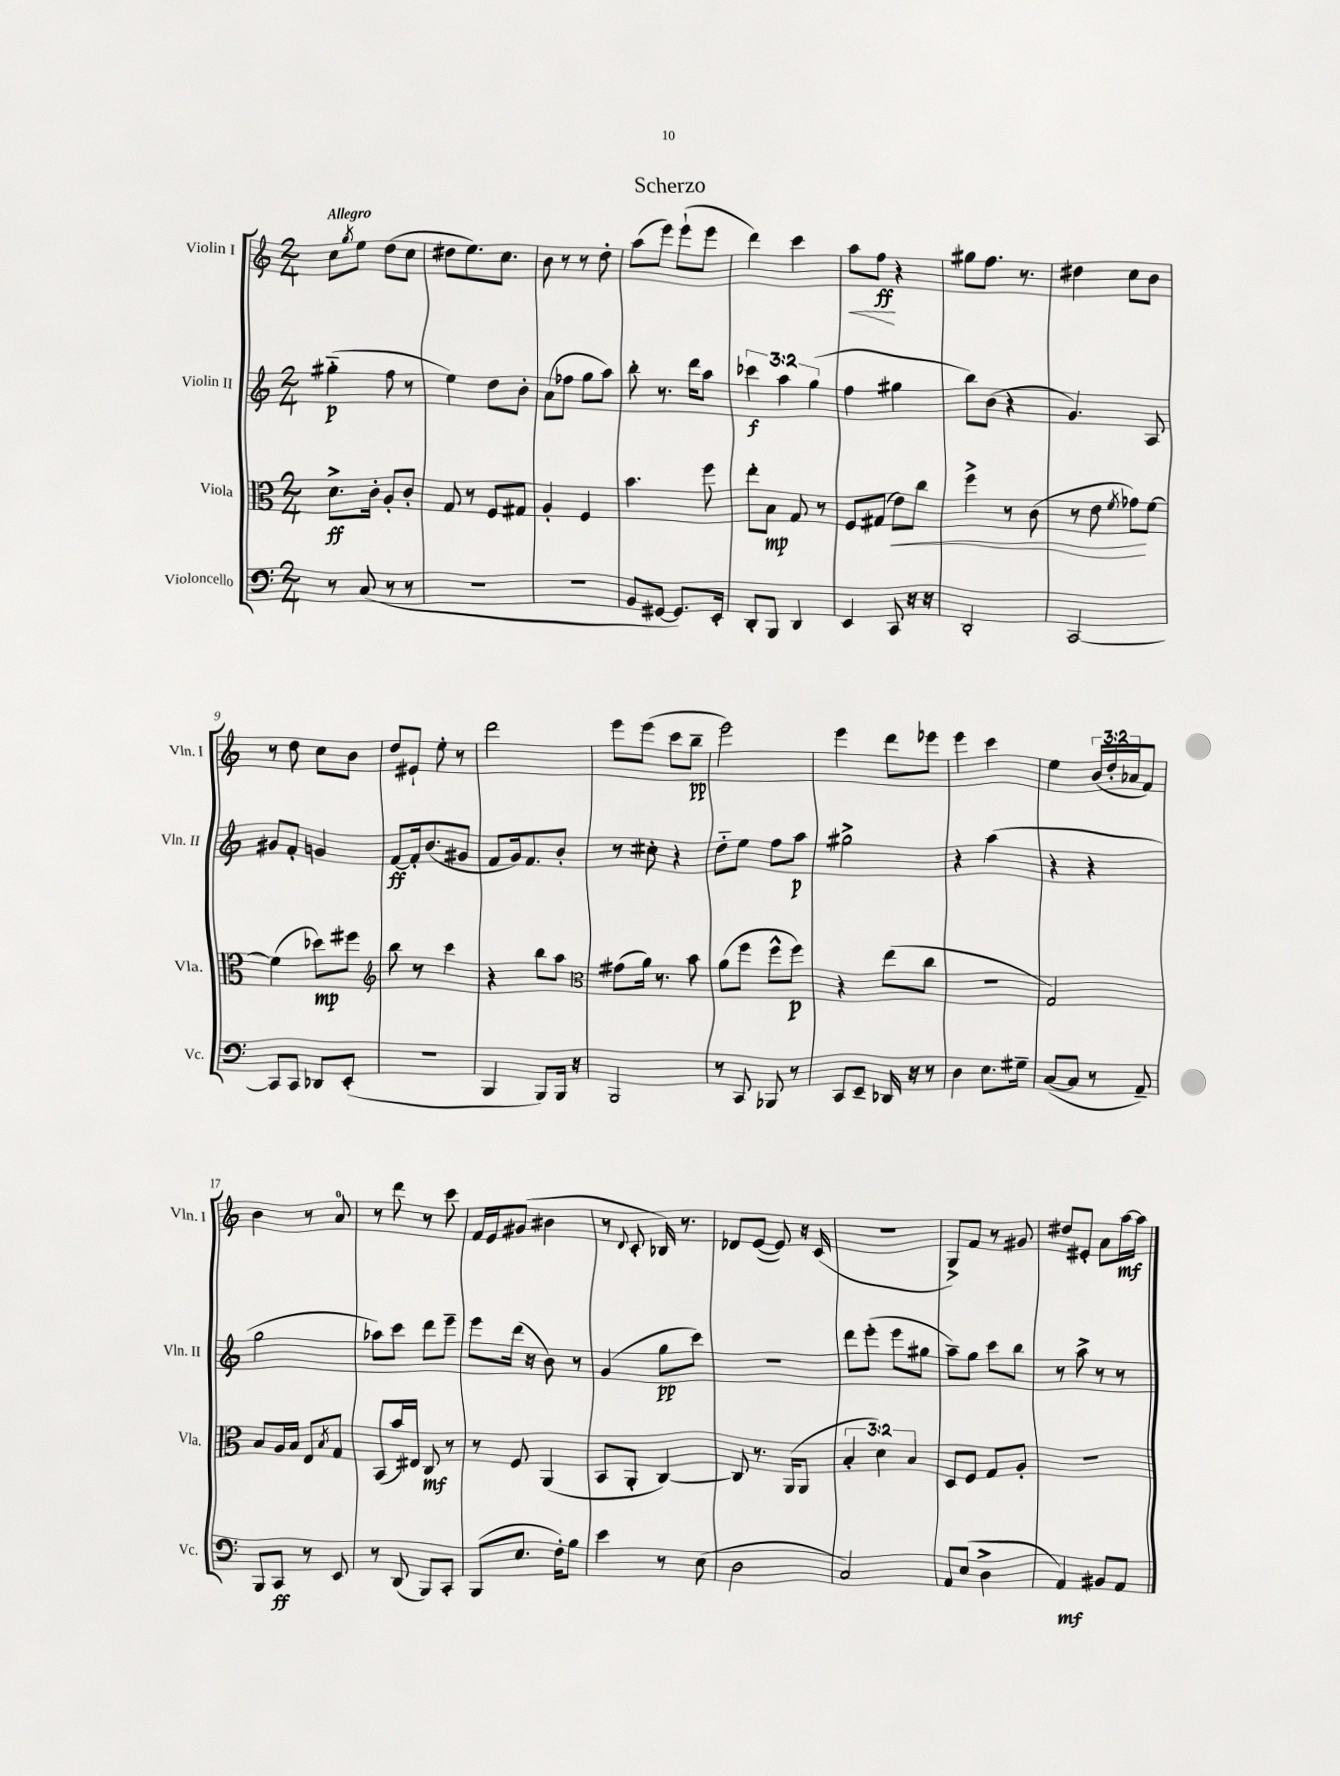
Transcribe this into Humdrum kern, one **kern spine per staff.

**kern	**kern	**kern	**kern
*staff4	*staff3	*staff2	*staff1
*clefF4	*clefC3	*clefG2	*clefG2
*k[]	*k[]	*k[]	*k[]
*M2/4	*M2/4	*M2/4	*M2/4
8r	8.d^	(4gg#'~	8cc
.	.	.	8qgg
(8C	.	.	8ee
.	16c'	.	.
8r	8A'	8ff	(8dd
8r	8c'	8r	8cc
=	=	=	=
2r	8G	4ee)	8dd#
.	8r	.	8.ee)
.	8F	8dd	.
.	.	.	8.cc
.	8G#	8b'	.
=	=	=	=
2r	4A'	(8a	8b
.	.	8ff-	8r
.	4F	8gg	8r
.	.	8aa)	8dd'
=	=	=	=
8BB	4.b	8bb'	(8aa
[8GG#	.	8.r	8eee)
8.GG#])	.	.	(8eee`
.	.	16ddd	.
.	8ff	8aa	8eee
16EE'	.	.	.
=	=	=	=
8DD'	8ee'	6ccc-	4ddd)
8BBB	8B	.	.
.	.	6aa	.
4DD	8G	.	4ccc
.	.	(6gg	.
.	8r	.	.
=	=	=	=
4EE	8F	4ff	8aa
.	(8G#	.	8ff
8CC	8e)	4gg#	4r
16r	8cc	.	.
16r	.	.	.
=	=	=	=
2DD'	4ff^	8bb)	8gg#
.	.	(8b	8.ff
.	8r	4r	.
.	.	.	8.r
.	(8c	.	.
=	=	=	=
[2CC	8r	4.g)	4dd#
.	8e	.	.
.	8qf	.	.
.	8g-)	.	8cc
.	[8f	8A	8b
=	=	=	=
8CC]	(4f]	8g#	8r
8CC	.	8f'	8dd
8DD-	8dd-)	4g	8cc
(8EE'	8ff#	.	8b
=	=	=	=
*	*clefG2	*	*
2r	8bb	[8f	8dd
.	8r	16f']	8e#`
.	.	(8.b	.
.	4ccc	.	8ee'
.	.	8g#	8r
=	=	=	=
4BBB	4r	8f	2ddd
.	.	16g)	.
.	.	8.f	.
8BBB)	8bb	.	.
16BBB	8aa	8b'	.
16r	.	.	.
=	=	=	=
*	*clefC3	*	*
2BBB	(8g#	8r	8eee
.	16a)	8cc#'	(8eee
.	8.r	.	.
.	.	4r	8ccc
.	8b	.	8bb~
=	=	=	=
8r	(8a	8dd'~	2eee)
8CC	8ff	8ee	.
8BBB-	8ff^^	8ff	.
8r	8ff)	8aa	.
=	=	=	=
8CC	4r	2gg#^	4eee
8EE~	.	.	.
16DD-	(8ee	.	8ddd
16r	.	.	.
8r	8cc	.	8eee-
=	=	=	=
4D	2r	4r	4eee
8.E	.	(4aa	4ccc
16G#~	.	.	.
=	=	=	=
([8C	2G)	4r	4ee
8C]	.	.	.
8r	.	4r	(24b
.	.	.	24dd'
.	.	.	24a-
8AA~)	.	.	8f)
=	=	=	=
8BBB	8B	2gg	4b
8CC	16A	.	.
.	16B	.	.
8r	8E	.	8r
.	8qB	.	.
8EE	8G	.	8a
=	=	=	=
8r	(8BB	8aa-)	8r
(8DD	16b)	8ccc	8ddd
.	16E#	.	.
8BBB)	8C	8ddd	8r
8CC'	8r	8eee~	8ccc
=	=	=	=
(8BBB	8r	8eee	16f
.	.	.	16e
8.E	8F	(16ddd	(8g#
.	.	16r	.
.	(4AA	8b)	4b#
16F')	.	.	.
8B	.	8r	.
=	=	=	=
4e	8BB	(4g	8r
.	.	.	8qqd
.	8AA'	.	8c'
8r	[4C)	8gg	16B-)
.	.	.	8.r
(8E	.	8ccc)	.
=	=	=	=
2D	8C]	2r	8d-
.	8.r	.	([8e
.	.	.	8e])
.	(16AA	.	.
.	8AA	.	16r
.	.	.	(16c
=	=	=	=
2C)	6B'	8ddd	2r
.	.	(8eee'	.
.	6d)	.	.
.	.	8eee	.
.	6B	.	.
.	.	8gg#	.
=	=	=	=
8AA	8D	8aa~)	8G^)
(8E	8F	8gg	8f
4D^	8G	8ccc	8r
.	8A'	8bb	8g#
=	=	=	=
4AA)	2r	8r	8dd#
.	.	8aa^	8e#'
8BB#	.	8r	8a
8AA	.	8r	[16aa
.	.	.	16aa]
==	==	==	==
*-	*-	*-	*-
